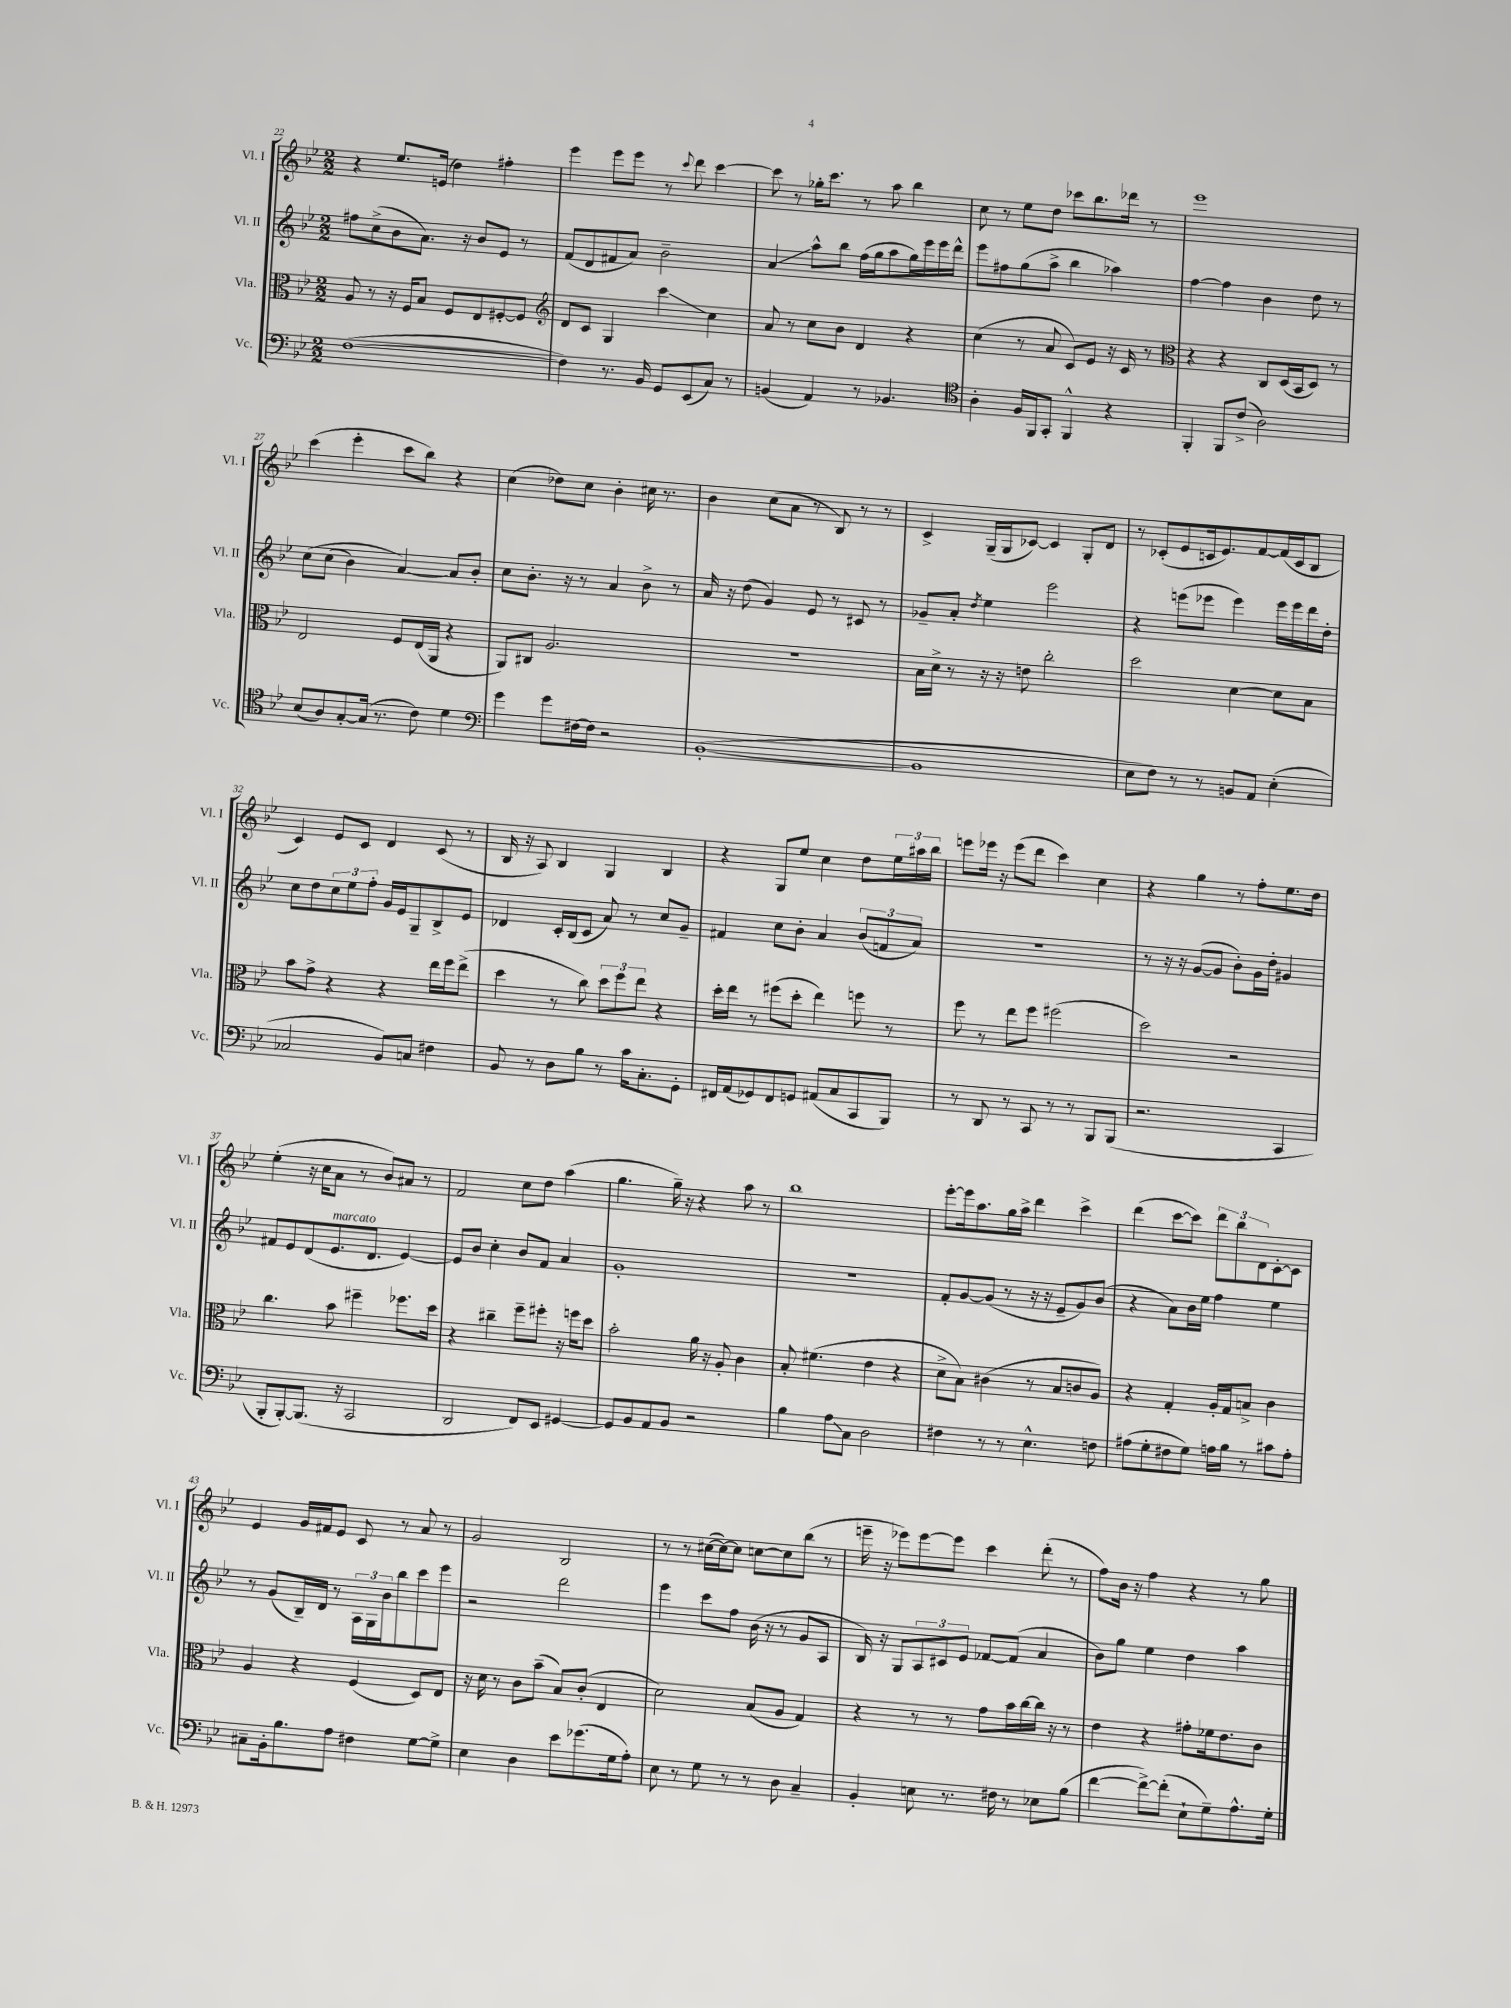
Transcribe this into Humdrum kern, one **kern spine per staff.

**kern	**kern	**kern	**kern
*staff4	*staff3	*staff2	*staff1
*clefF4	*clefC3	*clefG2	*clefG2
*k[b-e-]	*k[b-e-]	*k[b-e-]	*k[b-e-]
*M2/2	*M2/2	*M2/2	*M2/2
([1F	8A	8ff#	4r
.	8r	(8cc^	.
.	16r	8b-	8.ee-
.	16F	.	.
.	8B-	8.a)	.
.	.	.	(16e
.	8F	.	4dd)
.	.	16r	.
.	8E-	8b-	.
.	[8F#'	8e-	4ff#'
.	8F#]	8r	.
=	=	=	=
*	*clefG2	*	*
4F])	8d	(8f	4eee-
.	8c	8d	.
8.r	4G	8f#	8eee-
.	.	8a)	8eee-
16BB-	.	.	.
8GG	4ccc	2b-~	8r
.	.	.	8qqccc
(8EE-	.	.	8ddd
8C)	4cc	.	[4ccc
8r	.	.	.
=	=	=	=
(4BB	8a	4a	8ccc]
.	8r	.	8r
4AA)	8cc	8aa^^	16gg-'
.	.	.	8.ccc
.	8b-	8bb-	.
8r	4d	(16ff	8r
.	.	16gg	.
4.BB-	.	8aa	8aa
.	4r	16gg)	4bb-
.	.	16eee-	.
.	.	16eee-	.
.	.	16ddd^^	.
=	=	=	=
*clefC4	*	*	*
4A'	(4cc	8eee-	8cc
.	.	8ff#	8r
16F	8r	(8gg	8ee-
16FF	.	.	.
8GG'	8a	8aa^	8dd
4FF^^	8c)	4bb-	8ccc-
.	8e-	.	8.bb-
4r	16r	4aa-)	.
.	16c	.	16ddd-
.	8r	.	8r
=	=	=	=
*	*clefC3	*	*
4FF'	4r	[4ff	1eee-
8FF	4r	4ff]	.
(8c^	.	.	.
2A)	8C	4b-	.
.	(16D	.	.
.	16BB-	.	.
.	8D)	8dd	.
.	8r	8r	.
=	=	=	=
(8B-	2E-	&(8cc	(4ccc
8A)	.	(8cc	.
[8G'	.	4b-)	4eee-'
(16G]	.	.	.
8.r	.	.	.
.	8F	[4a&)	8ccc
8c)	(16E-	.	8bb-)
.	16AA	.	.
4d	4r	8a]	4r
.	.	8b-'	.
=	=	=	=
*clefF4	*	*	*
4g	8AA)	8cc	(4cc
.	8C#	8.b-'	.
8g	2.A	.	8dd-)
.	.	16r	.
[16F#	.	8r	8cc
16F#]	.	.	.
2r	.	4a	4b-'
.	.	8b-^	16cc#
.	.	.	8.r
.	.	8r	.
=	=	=	=
([1BB-'	1r	16a	4b-
.	.	16r	.
.	.	(8dd	.
.	.	4g)	(8cc
.	.	.	8a
.	.	8e-	8r
.	.	8r	8B-)
.	.	8c#	8r
.	.	8r	8r
=	=	=	=
1BB-]	16B-	8g-~	4c^
.	16d^	.	.
.	8r	8a'	.
.	.	8qdd	.
.	16r	4ee-	(16G~
.	16r	.	16G
.	8e	.	[8c-)
.	2cc'	2eee-	4c-]
.	.	.	8G'
.	.	.	8d
=	=	=	=
8E-	2dd	4r	8r
8F)	.	.	(8c-'
8r	.	(8eee	8e-
8r	.	8eee-	16c
.	.	.	8.e-)
8BB	[4d	4eee-)	.
8AA	.	.	[8f
(4E-'	8d]	16eee-	(16f]
.	.	16eee-	16c
.	8B-	16ddd	8B-
.	.	16dd'	.
=	=	=	=
2C-	8b-	8cc	4c)
.	8g^	8dd	.
.	4r	12cc	8e-
.	.	12ee-	.
.	.	.	8c
.	.	12ff'	.
8BB-)	4r	16g	4d
.	.	16e-	.
8C	.	8G~	.
4F#	16ee-	8B-^	(8c
.	16ff	.	.
.	(8ee-^	8e-	8r
=	=	=	=
8BB-	4dd	4d-	16B-
.	.	.	16r
8r	.	.	8A)
8D	8r	16c'	4B-
.	.	(16B-	.
8B-	8cc)	8c	.
8r	12dd	8a)	4G
.	12ff	.	.
16c	.	8r	.
.	12ee-	.	.
8.C'	.	.	.
.	4r	8cc	4B-
8GG'	.	8g~	.
=	=	=	=
16FF#	16dd'	4f#	4r
(16AA	16ee-	.	.
8GG-)	8r	.	.
8FF#	(8ff#	8cc	8G
8GG	8dd'	8b-'	8ee-
(8AA#	4ee-)	4a	4cc
8C	.	.	.
8CC	8ff	(12b-	8dd
.	.	12f	.
8BBB-)	8r	.	24ee-
.	.	12a)	24aa#
.	.	.	24bb-
=	=	=	=
8r	8ff	1r	8eee
8DD	8r	.	16eee-
.	.	.	16r
8r	8ee-	.	(8eee-
8CC	8ff	.	8ddd
8r	(2ff#	.	4ccc)
8r	.	.	.
8BBB-	.	.	4cc
(8BBB-	.	.	.
=	=	=	=
2.r	2dd)	8r	4r
.	.	16r	.
.	.	16r	.
.	.	([8g	4gg
.	.	8g]	.
.	2r	8b-')	8r
.	.	16g	8ff'
.	.	16dd'	.
4CC	.	4g#	8.ee-
.	.	.	16dd
=	=	=	=
8BBB-'	4.cc	8f#	(4ee-'
[8BBB-')	.	8e-	.
(8.BBB-]	.	(8d	16r
.	.	.	16cc
.	8b-	8.e-	8a
16r	.	.	.
2CC	4ff#~	.	8r
.	.	8.d	.
.	.	.	8b-)
.	8.ff-	[4e-)	8a#
.	.	.	8r
.	16dd	.	.
=	=	=	=
2DD	4r	8e-]	2f
.	.	8b-	.
.	4cc#~	4cc'	.
8FF)	8ff~	8b-	8cc
8EE-	8ff#'	8f	8dd
[4GG#	16r	4a	(4aa
.	16ff	.	.
.	8dd	.	.
=	=	=	=
8GG#]	2b-'	1g'	4.gg
8BB-	.	.	.
8AA	.	.	.
8BB-	.	.	16gg~)
.	.	.	16r
2r	16a	.	4r
.	16r	.	.
.	8A'	.	.
.	4c	.	8aa
.	.	.	8r
=	=	=	=
4B-	8B-'	1r	1bb-
.	(4.f#	.	.
8A	.	.	.
8C	.	.	.
2D	4e-	.	.
.	4r	.	.
=	=	=	=
4F#	8d^	8f'	[8eee-'
.	8B-)	[8g	16eee-]
.	.	.	8.aa
8r	(4c#	(8g]	.
8r	.	8r	16gg
.	.	.	16aa^
4.E-^^	8r	16r	4ddd
.	.	16r	.
.	8B-	8e-~	.
.	8c	8g)	4ccc^
8F	8A)	(8b-	.
=	=	=	=
(8A#	4r	4r	(4ddd
8G'	.	.	.
8F#	4G'	8a)	[8ccc
8G)	.	16b-	8ccc])
.	.	16ee-	.
16A	16A'	4ff	12ddd
16B-	16G	.	.
.	.	.	12bb-
8r	8B^	.	.
.	.	.	12d
8c#	4c	4ee-	[8c'
8A'	.	.	8c]
=	=	=	=
8C#~	4A	8r	4e-
16BB-'	.	(8g	.
8.B-	.	.	.
.	4r	16B-~)	16g
.	.	16d	16f#
8A	.	8r	8e-
4F#	(4F	24A	8c
.	.	24G	.
.	.	24b-	.
.	.	8bb-	8r
[8G	8D)	8ccc	8a
8G^]	8E-	8eee-	8r
=	=	=	=
4E-	16r	2r	2g
.	16d	.	.
.	8r	.	.
4D	8c	.	.
.	(8b-~	.	.
8e-	8B-)	2ddd	2B-
(8.g-	(8c'	.	.
.	4E-	.	.
16G	.	.	.
8A')	.	.	.
=	=	=	=
8E-	2d)	4eee-	8r
8r	.	.	8r
8G	.	8ccc	([16cc#
.	.	.	16cc#_)
8r	.	8ff	8cc#]
8r	(8B-	(16b-	[8cc
.	.	16r	.
8D	8A	8r	8cc]
4C~	4G)	8g	(8bb-
.	.	8A	8r
=	=	=	=
4BB-'	4r	16B-)	16eee~
.	.	16r	16r
.	.	8G	8eee-)
8E	8r	12A	[8eee-
.	.	12c#	.
8.r	8r	.	8eee-]
.	.	12e-	.
.	8g	[8f-	4ccc
16F#	.	.	.
8r	16b-	(8f-]	.
.	[16cc	.	.
8E-	16cc]	4a	(8ddd'
.	16r	.	.
(8B-	8r	.	8r
=	=	=	=
[4f	4e-	8b-)	8ff)
.	.	8gg	16b-
.	.	.	16r
8f^_)	4r	4ee-	4ff
(8f']	.	.	.
8E-`	8g#'	4dd	4r
8G~)	16f-	.	.
.	8.e-	.	.
8.A^^	.	4aa	8r
.	8c	.	8gg
16G'	.	.	.
==	==	==	==
*-	*-	*-	*-
